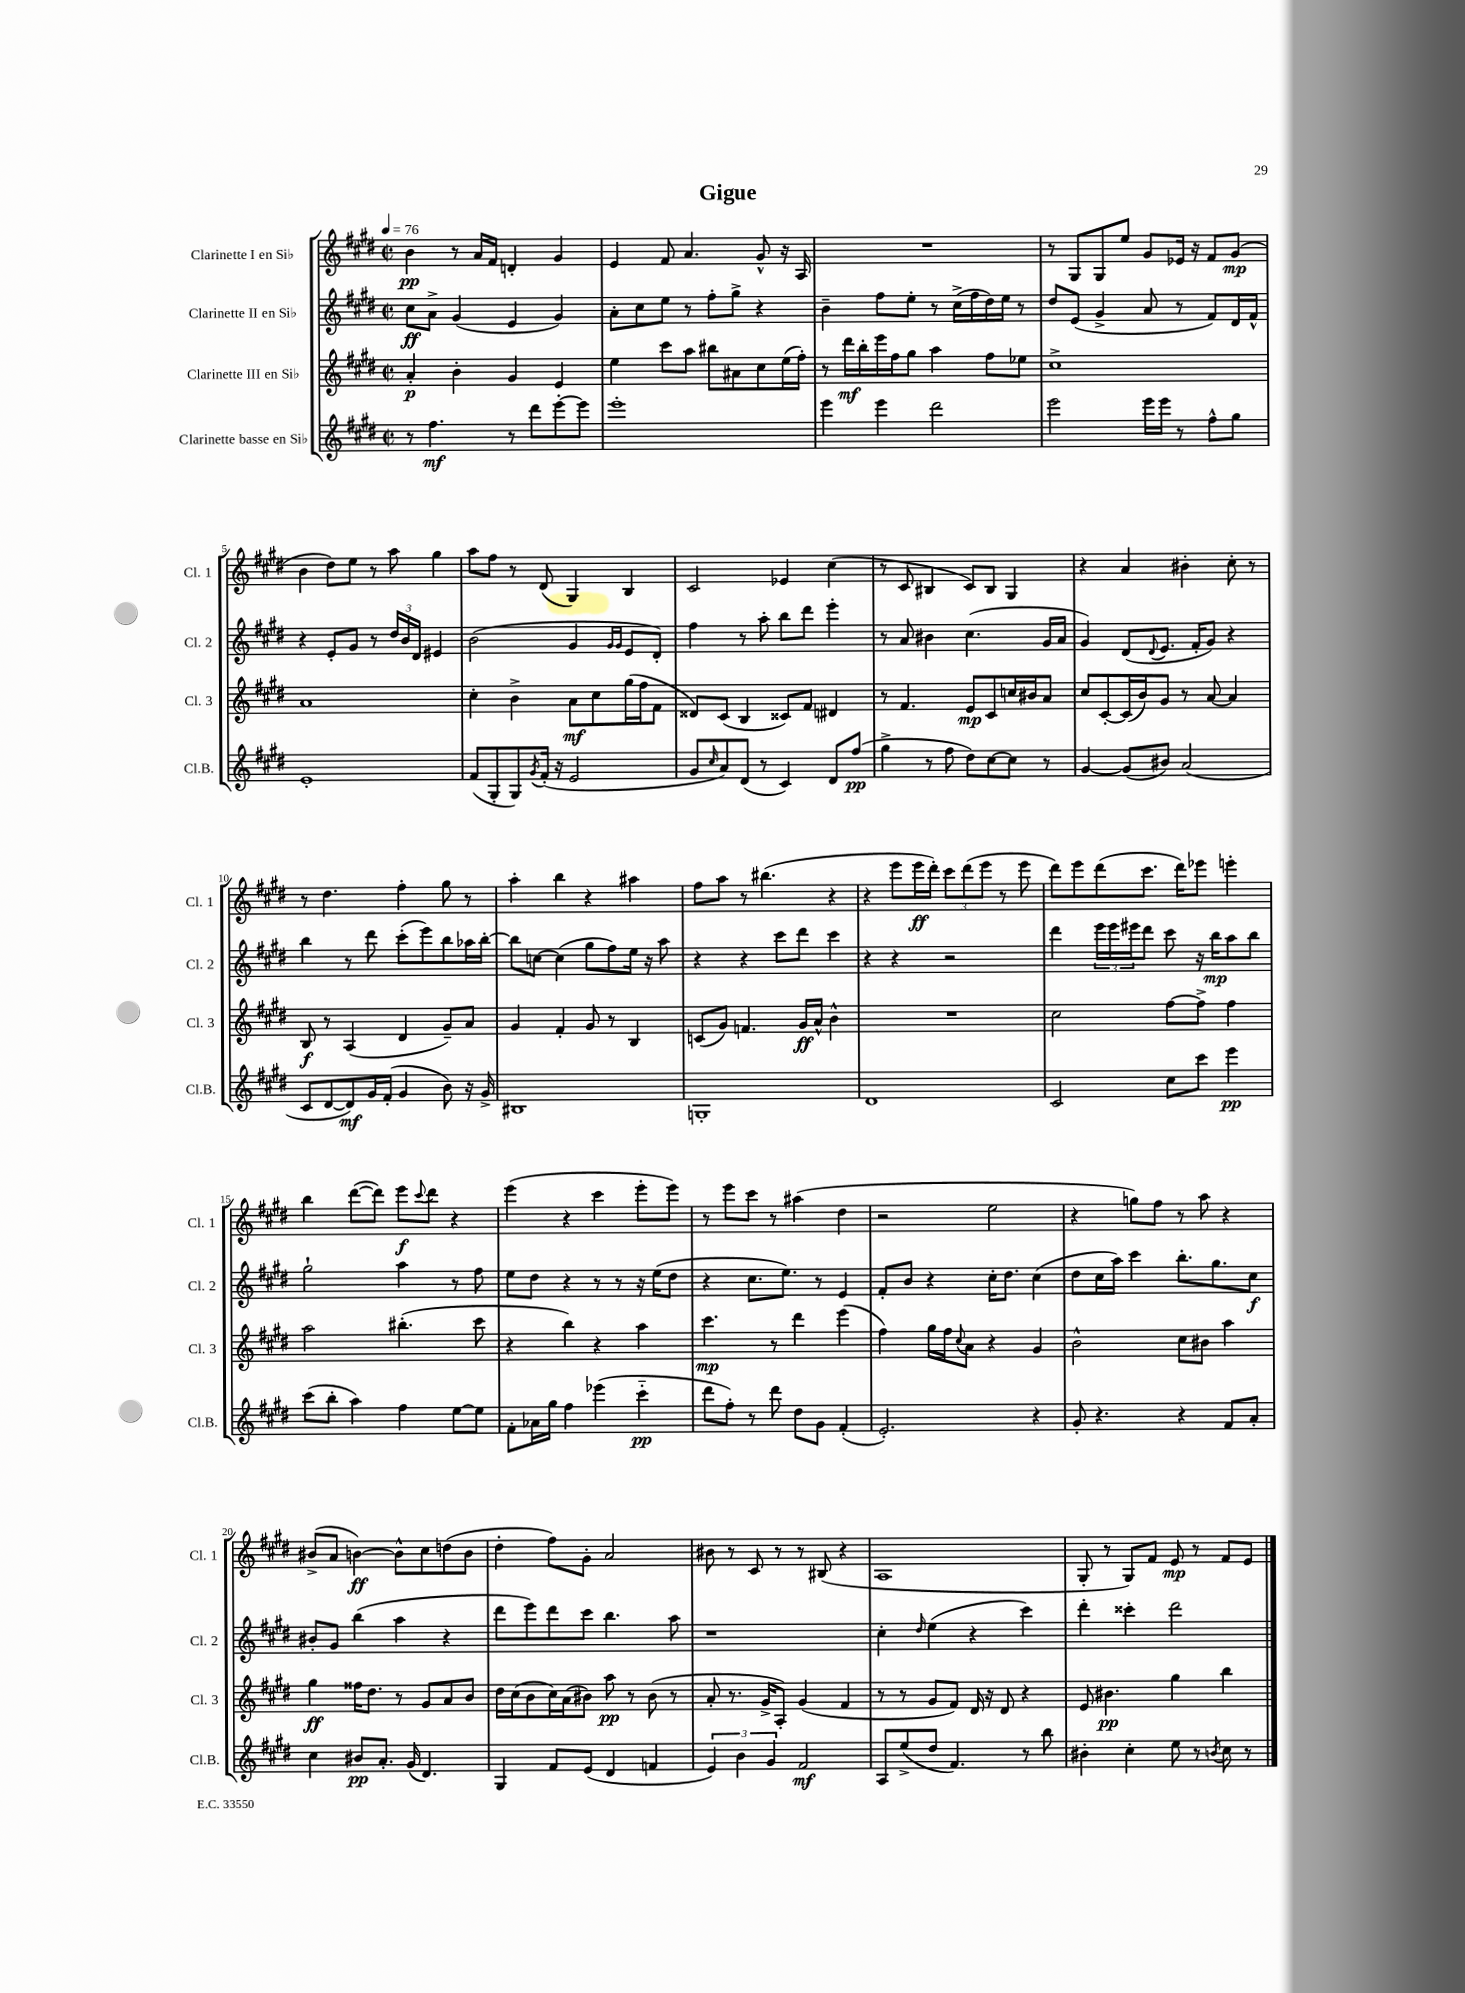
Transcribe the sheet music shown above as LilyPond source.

\header { title = "Gigue" }
<<
\new StaffGroup <<
\new Staff = "s0" \with { instrumentName = "Clarinette I en Sib" shortInstrumentName = "Cl. 1" } {
    \clef treble \key e \major \defaultTimeSignature \time 2/2 \tempo 4 = 76
    b'4\pp r8 a'16 fis'16 d'4-. gis'4 |
    e'4 fis'8 a'4. gis'8-^ r16 a16 |
    R1 |
    r8 gis8 gis8 e''8 gis'8 ees'16 r16 fis'8 gis'8\mp( |
    b'4 dis''8) e''8 r8 a''8 gis''4 |
    a''8 fis''8 r8 dis'8( gis4) b4 |
    cis'2 ees'4 cis''4( |
    r8 cis'8 bis4 cis'8) bis8 gis4 |
    r4 a'4 bis'4-. cis''8-. r8 |
    r8 dis''4. fis''4-. gis''8 r8 |
    a''4-. b''4 r4 ais''4 |
    fis''8 a''8 r8 bis''4.( r4 |
    r4 e'''8 e'''16\ff dis'''16-.) \tuplet 3/2 { cis'''8 dis'''8( e'''8 } r8 e'''8 |
    dis'''8) e'''8 dis'''8( cis'''8. dis'''16) ees'''8 e'''4-. |
    b''4 dis'''8~( dis'''8) e'''8\f \appoggiatura { cis'''8 } dis'''8 r4 |
    e'''4( r4 cis'''4 e'''8-. e'''8) |
    r8 e'''8 cis'''8 r8 ais''4( dis''4 |
    r2 e''2 |
    r4 g''8) fis''8 r8 a''8 r4 |
    bis'8->( a'8 b'4~\ff) b'8-^ cis''8 d''8( b'8 |
    dis''4-. fis''8) gis'8-. a'2 |
    bis'8 r8 cis'8 r8 r8 bis8( r4 |
    a1 |
    gis8-. r8 gis8) fis'8 e'8\mp r8 fis'8 e'8 \bar "|." |
}
\new Staff = "s1" \with { instrumentName = "Clarinette II en Sib" shortInstrumentName = "Cl. 2" } {
    \clef treble \key e \major \defaultTimeSignature \time 2/2
    cis''8\ff a'8-> gis'4( e'4 gis'4) |
    a'8-. cis''8 e''8 r8 fis''8-. gis''8-> r4 |
    b'4-- fis''8 e''8-. r8 cis''16->( fis''16 dis''16) e''16 r8 |
    dis''8 e'8( gis'4-> a'8 r8 fis'8) dis'16 fis'16-^ |
    r4 e'8-. gis'8 r8 \tuplet 3/2 { dis''16 b'16 dis'16 } eis'4 |
    b'2( gis'4 \grace { gis'16 gis'16 } e'8 dis'8-.) |
    fis''4 r8 a''8-. b''8 dis'''8 e'''4-. |
    r8 a'8 bis'4 cis''4.( gis'16 a'16 |
    gis'4) dis'8( \appoggiatura { dis'8 } e'8. fis'16-. gis'8) r4 |
    b''4 r8 dis'''8 cis'''8-.( e'''8) b''8 aes''16 b''16~-. |
    b''8 c''8~ c''4( gis''8 fis''8) e''16 r16 a''8 |
    r4 r4 cis'''8 dis'''8 cis'''4 |
    r4 r4 r2 |
    dis'''4 \tuplet 3/2 { e'''16 e'''16 eis'''16 } dis'''8 cis'''8 r16 b''16\mp a''8 b''8 |
    gis''2-! a''4 r8 fis''8 |
    e''8 dis''8 r4 r8 r8 r16 e''16( dis''8 |
    r4 cis''8. e''8.) r8 e'4 |
    fis'8-. b'8 r4 cis''16-. dis''8. cis''4( |
    dis''8 cis''16 a''16) cis'''4 b''8.-. gis''8. cis''8\f |
    bis'8-. gis'8 b''4( a''4 r4 |
    dis'''8 e'''8) dis'''8 cis'''8 b''4. a''8 |
    r1 |
    cis''4-. \grace { dis''16 } e''4( r4 cis'''4) |
    dis'''4-. cisis'''4-. dis'''2 \bar "|." |
}
\new Staff = "s2" \with { instrumentName = "Clarinette III en Sib" shortInstrumentName = "Cl. 3" } {
    \clef treble \key e \major \defaultTimeSignature \time 2/2
    a'4-.\p b'4-. gis'4 e'4 |
    e''4 cis'''8 a''8 bis''8 ais'8 cis''8 e''16( fis''16-.) |
    r8 dis'''16\mf b''16-. e'''16 fis''16 gis''8 a''4 fis''8 ees''8 |
    cis''1-> |
    a'1 |
    cis''4-. b'4-> a'8\mf cis''8 gis''16( fis''16 fis'8 |
    disis'8) cis'8( b4 cisis'8) fis'8 dis'4 |
    r8 fis'4. e'8\mp cis'8 c''16 bis'16 a'8 |
    cis''8 cis'8~-. cis'16( b'16) gis'8 r8 a'8~ a'4 |
    b8\f r8 a4( dis'4 gis'8--) a'8 |
    gis'4 fis'4-. gis'8 r8 b4 |
    c'8( gis'8) f'4. gis'16\ff a'16-^ b'4-^ |
    R1 |
    cis''2 fis''8~ fis''8-> fis''4 |
    a''2 bis''4.-.( cis'''8 |
    r4 b''4) r4 a''4 |
    cis'''4.\mp r8 dis'''4 e'''4( |
    fis''4) gis''16 fis''16 \appoggiatura { cis''8 } a'8 r4 gis'4 |
    b'2-^ cis''8 bis'8 a''4 |
    gis''4\ff fisis''16 dis''8. r8 gis'8 a'8 b'8 |
    dis''16 cis''16( b'8 cis''16) a'16( bis'8) a''8\pp r8 bis'8( r8 |
    a'8-. r8. gis'16-> a8-.) gis'4( fis'4 |
    r8 r8 gis'8 fis'8) dis'16 r16 dis'8 r4 |
    e'8 bis'4.\pp gis''4 b''4 \bar "|." |
}
\new Staff = "s3" \with { instrumentName = "Clarinette basse en Sib" shortInstrumentName = "Cl.B." } {
    \clef treble \key e \major \defaultTimeSignature \time 2/2
    r8 fis''4.\mf r8 dis'''8 e'''8~-. e'''8 |
    e'''1-. |
    e'''4 e'''4 dis'''2 |
    e'''2 e'''16 e'''16 r8 fis''8-^ gis''8 |
    e'1-. |
    fis'8( gis8-. gis8) \acciaccatura { gis'8 } fis'16-.( r16 e'2 |
    gis'8 \grace { cis''16 } a'8) dis'8( r8 cis'4) dis'8 fis''8\pp( |
    gis''4-> r8 fis''8 dis''8) cis''8~ cis''8 r8 |
    gis'4~ gis'8( bis'8) a'2( |
    cis'8 dis'8~ dis'8\mf) gis'16 fis'16-.( gis'4 b'8) r16 gis'16-> |
    bis1 |
    g1-. |
    dis'1 |
    cis'2 cis''8 cis'''8 e'''4\pp |
    cis'''8( b''8-. a''4) fis''4 e''8~ e''8 |
    fis'8-. aes'16 gis''16 fis''4 ees'''4( cis'''4-_\pp |
    dis'''8 fis''8-.) r8 dis'''8 dis''8 gis'8 fis'4-.( |
    e'2.-.) r4 |
    gis'8-. r4. r4 fis'8 a'8-. |
    cis''4 bis'8\pp a'8.-. gis'16( dis'4.) |
    gis4 fis'8 e'8( dis'4 f'4 |
    \tuplet 3/2 { e'4) b'4 gis'4 } fis'2\mf |
    a8 e''8->( dis''8 fis'4.) r8 b''8 |
    bis'4-. cis''4-. e''8 r8 \acciaccatura { b'8 } cis''8 r8 \bar "|." |
}
>>
>>
